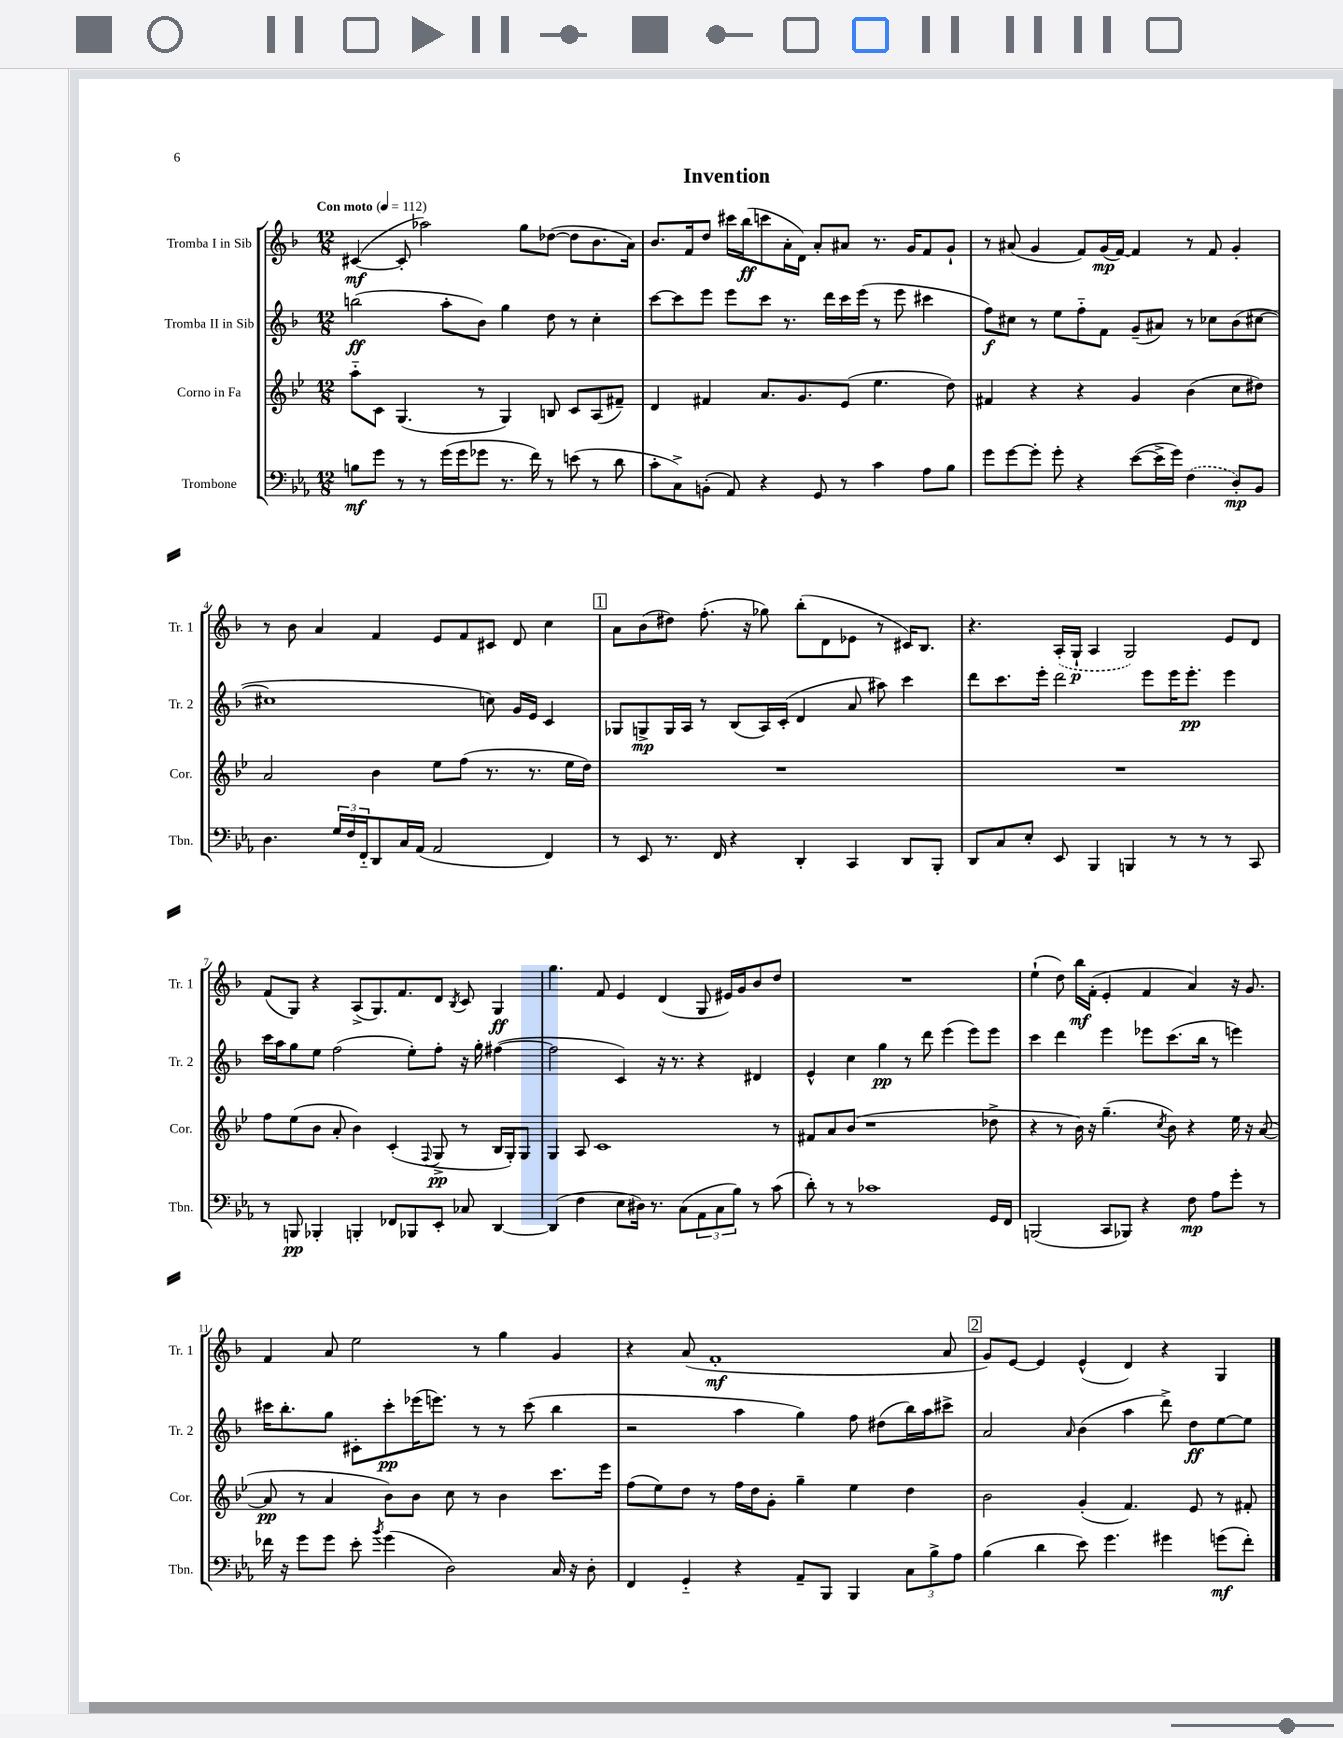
\header { title = "Invention" }
<<
\new StaffGroup <<
\new Staff = "s0" \with { instrumentName = "Tromba I in Sib" shortInstrumentName = "Tr. 1" } {
    \clef treble \key f \major \numericTimeSignature \time 12/8 \tempo "Con moto" 4 = 112
    cis'4~\mf( cis'8-. aes''2) g''8 des''8~( des''8 bes'8. a'16) |
    bes'8. f'16 d''8 cis'''16 bes''16\ff( c'''8 a'16-. d'16) a'8-. ais'8 r8. g'16 f'8 g'8-! |
    r8 ais'8( g'4 f'8) g'16\mp( f'16~) f'4 r8 f'8 g'4-. |
    r8 bes'8 a'4 f'4 e'8 f'8 cis'8 d'8 c''4 |
    \mark \markup { \box "1" } a'8 bes'8( dis''8) f''8.-.( r16 ges''8) bes''8-.( d'8 ees'8 r8 cis'16) bes8. |
    r4. \once \slurDashed a16-.( g16-!\p a4 g2) e'8 d'8 |
    f'8( g8) r4 a8->( g8.) f'8. d'8 \acciaccatura { bes8 } c'8 g4\ff |
    g''4. f'8 e'4 d'4( g8 eis'16) g'16 bes'8 d''8 |
    R1. |
    e''4-!( d''8) bes''16\mf f'16-.( e'4-. f'4 a'4) r16 g'8. |
    f'4 a'8 e''2 r8 g''4 g'4 |
    r4 a'8( f'1-.\mf a'8 |
    \mark \markup { \box "2" } g'8) e'8~ e'4 e'4-^( d'4) r4 g4 \bar "|." |
}
\new Staff = "s1" \with { instrumentName = "Tromba II in Sib" shortInstrumentName = "Tr. 2" } {
    \clef treble \key f \major \numericTimeSignature \time 12/8
    b''2\ff( a''8-. bes'8) g''4 d''8 r8 c''4-. |
    c'''8~ c'''8 e'''8 e'''8 c'''8 r8. d'''16 c'''16 e'''16( r8 e'''8 cis'''4 |
    f''8\f) cis''8 r8 e''8 f''8-_ f'8 g'8--( ais'8) r8 ces''8 bes'8( cis''8~ |
    cis''1 c''8) g'16 e'16 c'4 |
    \mark \markup { \box "1" } ges8 g8->\mp g16 a16 r8 bes8( a16) c'16-.( d'4 a'8 ais''8) c'''4 |
    d'''8 c'''8. e'''16-. d'''2 e'''8 e'''16 e'''8.-.\pp e'''4 |
    c'''16 a''16 g''8 e''8 f''2( e''8-.) f''8-. r16 g''16-. fis''4~( |
    fis''2 c'4) r16 r8. r4 dis'4 |
    e'4-^ c''4 g''4\pp r8 d'''8 e'''4( e'''8) e'''8 |
    c'''4 d'''4 e'''4 ees'''8 c'''8.( bes''16 r8 e'''4) |
    cis'''16 bes''8.-. g''8 cis'8-. cis'''8-.\pp ees'''16( e'''8.) r8 r8 cis'''8( bes''4 |
    r2 a''4 g''4) f''8 dis''8( bes''16) a''16 cis'''8-> |
    \mark \markup { \box "2" } a'2 \grace { a'16 } bes'4( a''4 d'''8->) d''8\ff e''8~ e''8 \bar "|." |
}
\new Staff = "s2" \with { instrumentName = "Corno in Fa" shortInstrumentName = "Cor." } {
    \clef treble \key bes \major \numericTimeSignature \time 12/8
    a''8-_ c'8 g4.( r8 g4) b8 c'8 a8( fis'8--) |
    d'4 fis'4 a'8. g'8. ees'8( ees''4. d''8) |
    fis'4 r4 r4 g'4 bes'4( c''8 dis''8) |
    a'2 bes'4 ees''8 f''8( r8. r8. ees''16 d''16) |
    \mark \markup { \box "1" } R1. |
    R1. |
    f''8 ees''8( bes'8 a'8-. bes'4) c'4-.( \appoggiatura { f8 } g8->\pp r8 bes16 g16-.) g8 |
    g4 a8 c'1 r8 |
    fis'8 a'8 bes'8( r1 des''8-> |
    r4 r8 bes'16) r16 g''4.--( \acciaccatura { c''8 } bes'8) r4 ees''16 r16 a'8~( |
    a'8\pp r8 a'4 bes'8) bes'8 c''8 r8 bes'4 c'''8. ees'''16 |
    f''8( ees''8) d''8 r8 f''16 d''16 g'8-. g''4-- ees''4 d''4 |
    \mark \markup { \box "2" } bes'2 g'4-.( f'4.) ees'8 r8 fis'8-. \bar "|." |
}
\new Staff = "s3" \with { instrumentName = "Trombone" shortInstrumentName = "Tbn." } {
    \clef bass \key ees \major \numericTimeSignature \time 12/8
    b8\mf g'8 r8 r8 g'16( g'16 ges'8 r8. f'16) r8 e'8( r8 d'8 |
    c'8-. c8->) b,8-.( aes,8) r4 g,8 r8 c'4 aes8 bes8 |
    g'8 g'8~ g'8-. g'8-. r4 ees'8~( ees'16-> g'16) \once \slurDashed f4( d8-.\mp) bes,8 |
    d4. \tuplet 3/2 { g16 f16 f,16-_ } d,8 c16 aes,16( aes,2 f,4) |
    \mark \markup { \box "1" } r8 ees,8 r8. f,16 r4 d,4-. c,4 d,8 bes,,8-. |
    d,8 c8 ees8-. ees,8 bes,,4 b,,4 r8 r8 r8 c,8 |
    r8 b,,8\pp bes,,4-. b,,4-. fes,8 bes,,8 ees,8-. ces8 d,4~ |
    d,4( f4 ees8 dis16) r8. c8( \tuplet 3/2 { aes,8 c8 bes8) } r8 c'8( |
    d'8-.) r8 r8 ces'1 g,16 f,16 |
    b,,2( c,8 bes,,8) r4 f8\mp aes8 g'8-. r8 |
    fes'16 r16 g'8 g'8 ees'8-. \acciaccatura { bes'8 } g'4( d2) c16 r16 d8-. |
    f,4 g,4-_ r4 aes,8-- bes,,8 bes,,4 \tuplet 3/2 { c8 bes8-> aes8 } |
    \mark \markup { \box "2" } bes4( d'4 ees'8) g'4. gis'4 g'8\mf( f'8-.) \bar "|." |
}
>>
>>
